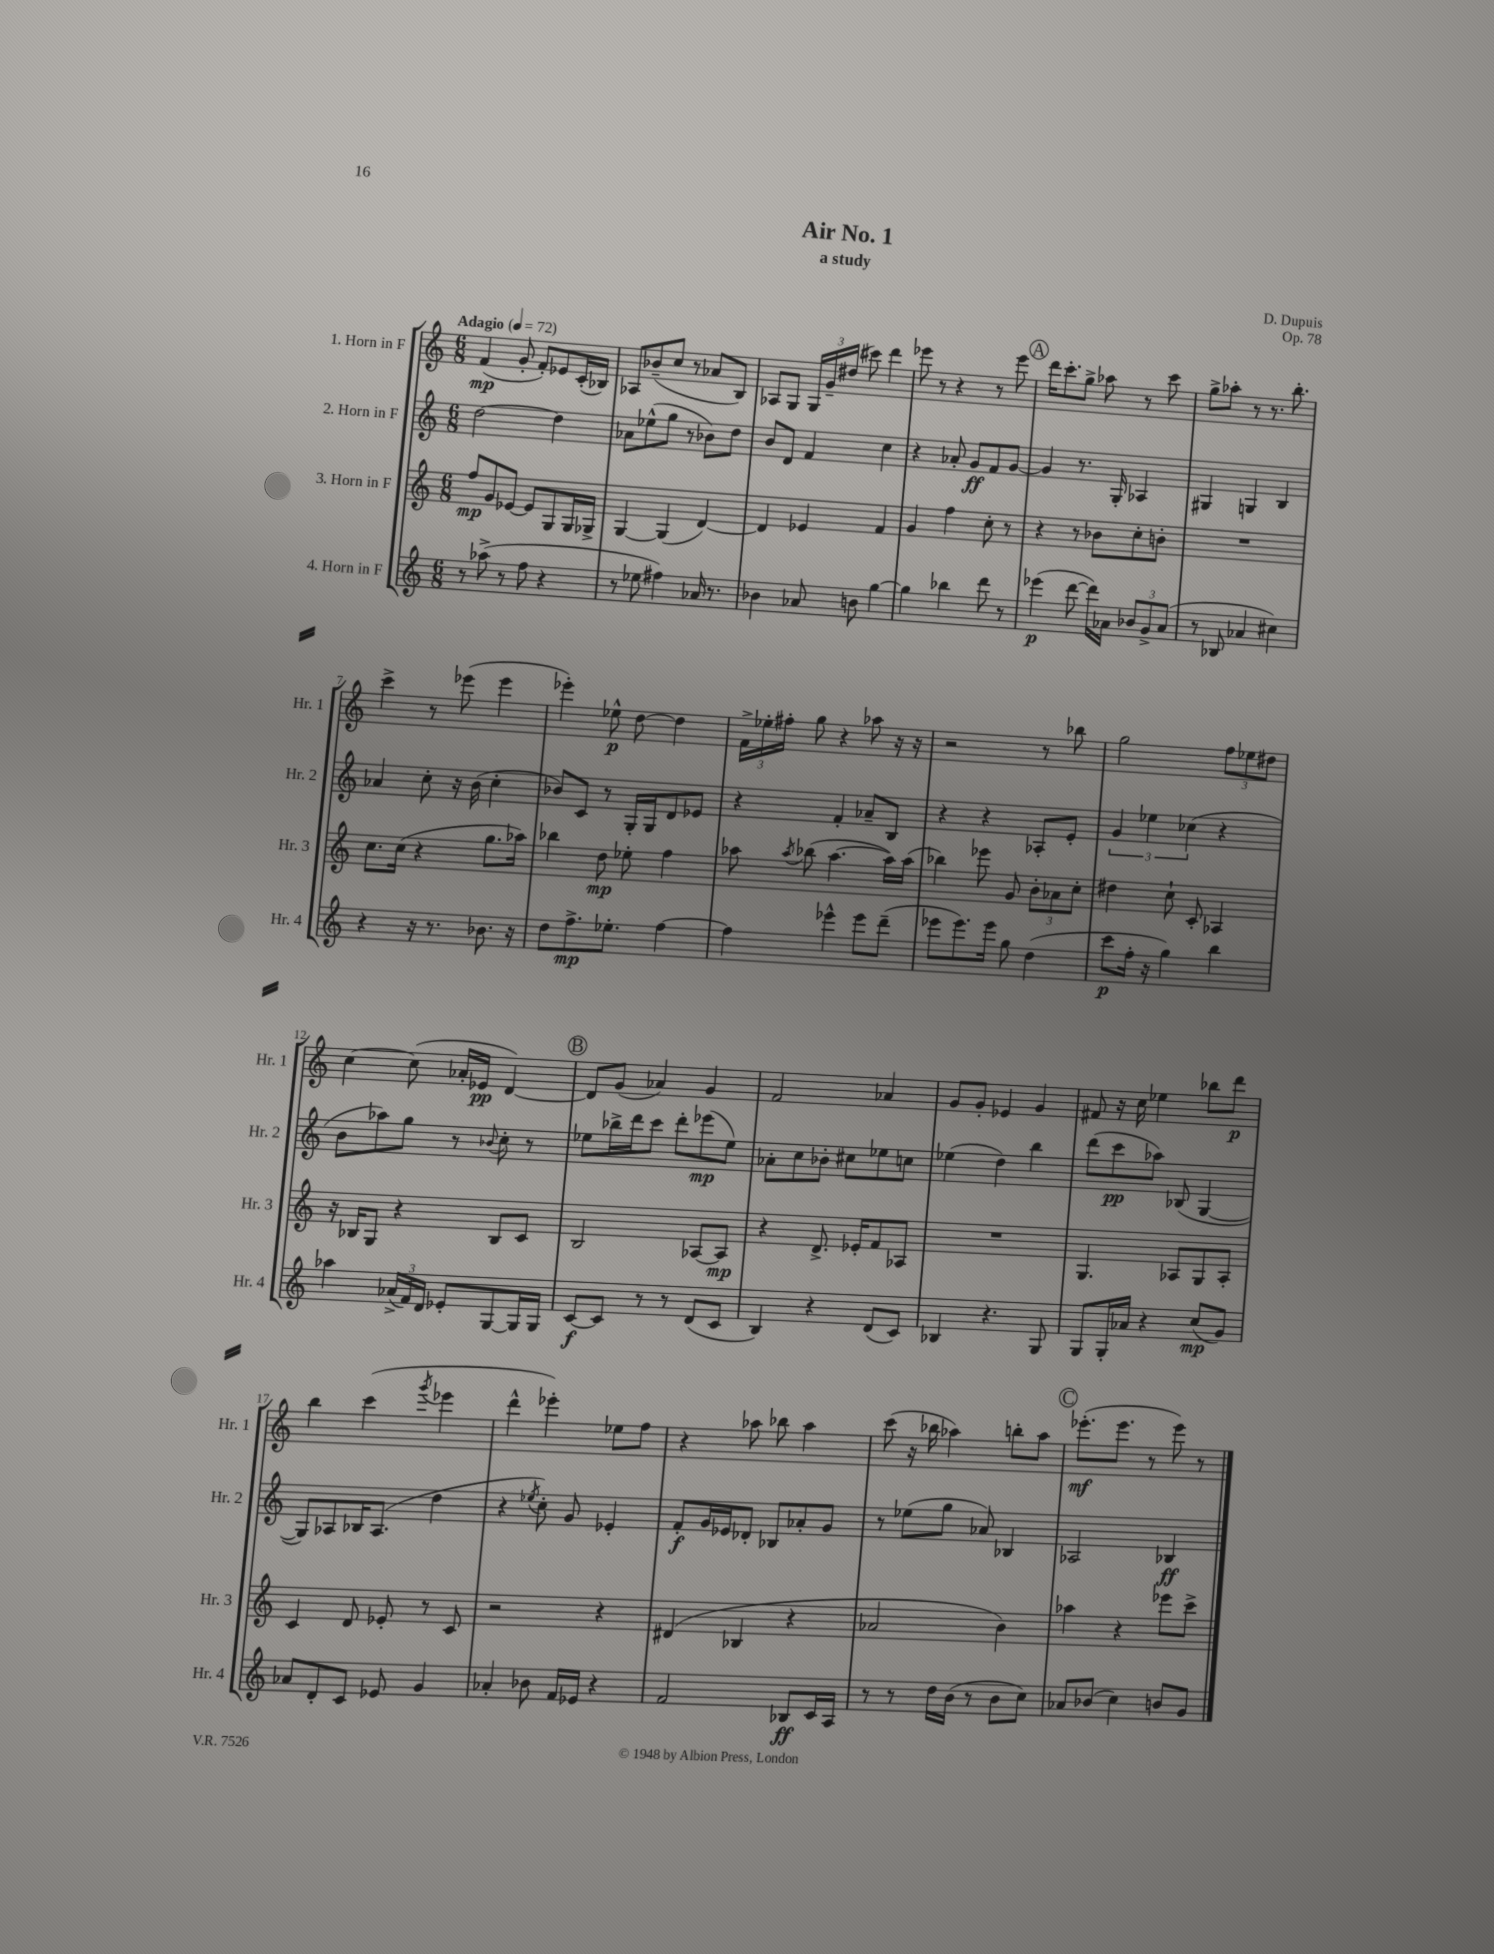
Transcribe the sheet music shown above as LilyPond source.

\header { title = "Air No. 1" composer = "D. Dupuis" subtitle = "a study" opus = "Op. 78" }
<<
\new StaffGroup <<
\new Staff = "s0" \with { instrumentName = "1. Horn in F" shortInstrumentName = "Hr. 1" } {
    \clef treble \key c \major \numericTimeSignature \time 6/8 \tempo "Adagio" 4 = 72
    \autoBeamOff f'4\mp( g'8-. f'8[-.) ees'8 c'16-.( bes16]) |
    aes8[ bes'8--( c''8] r8 aes'8[ b8]) |
    aes8[ g8] \tuplet 3/2 { g16[ g'16-- dis''16]( } cis'''8) d'''4 |
    ees'''8 r8 r4 r8 ees'''8 |
    \mark \markup { \circle "A" } d'''16[ c'''8.-. g''8]-> aes''8 r8 c'''8 |
    g''8[-> aes''8]-. r8 r8. b''8.-. |
    c'''4-> r8 ees'''8( ees'''4 |
    ees'''4-.) ees''8-^\p d''8~ d''4 |
    \tuplet 3/2 { f'16[-> ees''16-. fis''16]-. } g''8 r4 aes''8 r16 r16 |
    r2 r8 bes''8 |
    g''2 \tuplet 3/2 { f''8[ ees''8 dis''8] } |
    c''4~ c''8( aes'16[-. ees'16]\pp d'4~) |
    \mark \markup { \circle "B" } d'8[ g'8]( aes'4) g'4 |
    f'2 aes'4 |
    g'8[ g'8]-. ees'4 g'4 |
    fis'8 r16 c''16 ees''4 bes''8[ d'''8]\p |
    b''4 c'''4( \acciaccatura { g'''8 } ees'''4 |
    d'''4-^ ees'''4-.) ees''8[ f''8] |
    r4 aes''8 bes''8 aes''4 |
    c'''8( r16 bes''16 aes''4) b''8[-. aes''8] |
    \mark \markup { \circle "C" } ees'''8.[-.\mf( ees'''8.] r8 ees'''8) r8 \bar "|." |
}
\new Staff = "s1" \with { instrumentName = "2. Horn in F" shortInstrumentName = "Hr. 2" } {
    \clef treble \key c \major \numericTimeSignature \time 6/8
    \autoBeamOff d''2~ d''4 |
    aes'8[ ees''8-^( g''8] r8 bes'8[) d''8] |
    b'8[ d'8] f'4 c''4 |
    r4 aes'8-. g'8[\ff f'8 g'8]~ |
    \mark \markup { \circle "A" } g'4 r8. g16-. aes4 |
    gis4 g4 b4 |
    aes'4 c''8-. r16 b'16( c''4-. |
    bes'8[) c'8] r8 g16[-. g16 d'8 ees'8] |
    r4 f'4-. aes'8[-- b8] |
    r4 r4 aes8[-. e'8]-. |
    \tuplet 3/2 { g'4 ees''4 ces''4( } r4 |
    b'8[ aes''8) g''8] r8 \appoggiatura { bes'8 } c''8-. r8 |
    \mark \markup { \circle "B" } ees''8[ bes''16-> d'''16 c'''8] d'''8[-. ees'''8\mp( ees''8]) |
    aes'8[-. c''8 bes'8]-. cis''8[ ees''8 c''8] |
    ees''4( d''4) b''4 |
    d'''8[( c'''8\pp aes''8]) bes8( g4~ |
    g8[) aes8 bes16 aes8.]( d''4 |
    r4 \acciaccatura { ees''8 } c''8-.) g'8 ees'4-. |
    f'8[-.\f g'16 ees'16 des'8]-. bes8[ aes'8-. g'8] |
    r8 ees''8[( g''8] aes'8) bes4 |
    \mark \markup { \circle "C" } aes2 bes4\ff \bar "|." |
}
\new Staff = "s2" \with { instrumentName = "3. Horn in F" shortInstrumentName = "Hr. 3" } {
    \clef treble \key c \major \numericTimeSignature \time 6/8
    \autoBeamOff f''8[\mp g'8 ees'8]~ ees'8[ g8 g16 ges16]-> |
    g4~ g4( d'4~) |
    d'4 ees'4 f'4 |
    g'4 f''4 c''8-. r8 |
    \mark \markup { \circle "A" } r4 r8 bes'8[ c''8-. b'8]-. |
    R2. |
    c''8.[ c''16]( r4 g''8.[ aes''16]) |
    bes''4 d''8\mp ees''8-. f''4 |
    aes''8 \acciaccatura { aes''8 } bes''8( aes''4.~ aes''16[) aes''16]( |
    bes''4) ees'''8 g'8 \tuplet 3/2 { b'8[-. aes'8 c''8]-. } |
    dis''4 c''8-! c'8-. aes4 |
    r16 bes16[ g8] r4 bes8[ c'8] |
    \mark \markup { \circle "B" } b2 aes8[~ aes8]\mp |
    r4 d'8.-> ees'16[-. f'8 aes8] |
    R2. |
    g4. aes8[ g8 aes8]-. |
    c'4 d'8 ees'8-. r8 c'8 |
    r2 r4 |
    dis'4( bes4 r4 |
    aes'2 b'4) |
    \mark \markup { \circle "C" } aes''4 r4 ees'''8[ c'''8]-> \bar "|." |
}
\new Staff = "s3" \with { instrumentName = "4. Horn in F" shortInstrumentName = "Hr. 4" } {
    \clef treble \key c \major \numericTimeSignature \time 6/8
    \autoBeamOff r8 aes''8->( r8 f''8 r4 |
    r8 ees''8 fis''4) aes'16 r8. |
    bes'4 aes'8 b'8 g''4~ |
    g''4 bes''4 d'''8 r8 |
    \mark \markup { \circle "A" } ees'''4\p( d'''8~ d'''16[) aes'16] \tuplet 3/2 { bes'8[ g'8-> aes'8]( } |
    r8 bes8 aes'4 cis''4) |
    r4 r16 r8. bes'8. r16 |
    d''8[ f''8.->\mp ees''8.]-. f''4~ |
    f''4 ees'''4-^ ees'''8[ d'''8]--( |
    ees'''8[ ees'''8.) ees'''16] g''8 d''4( |
    c'''8[\p f''16]-. r16 g''4) b''4 |
    aes''4 \tuplet 3/2 { aes'16[->( f'16) d'16] } ees'8[-. g8~ g16 g16] |
    \mark \markup { \circle "B" } c'8[~\f c'8] r8 r8 d'8[( c'8] |
    b4) r4 d'8[( c'8]) |
    bes4 r4. g8 |
    g8[ g16-. aes'16] r4 c''8[\mp( g'8]) |
    aes'8[ d'8-. c'8] ees'8 g'4 |
    aes'4-. bes'8 f'16[ ees'16] r4 |
    f'2 bes8[\ff c'16 a16] |
    r8 r8 d''16[ b'16]( r8 b'8[ c''8]) |
    \mark \markup { \circle "C" } aes'8[ bes'8]( c''4) b'8[ g'8] \bar "|." |
}
>>
>>
